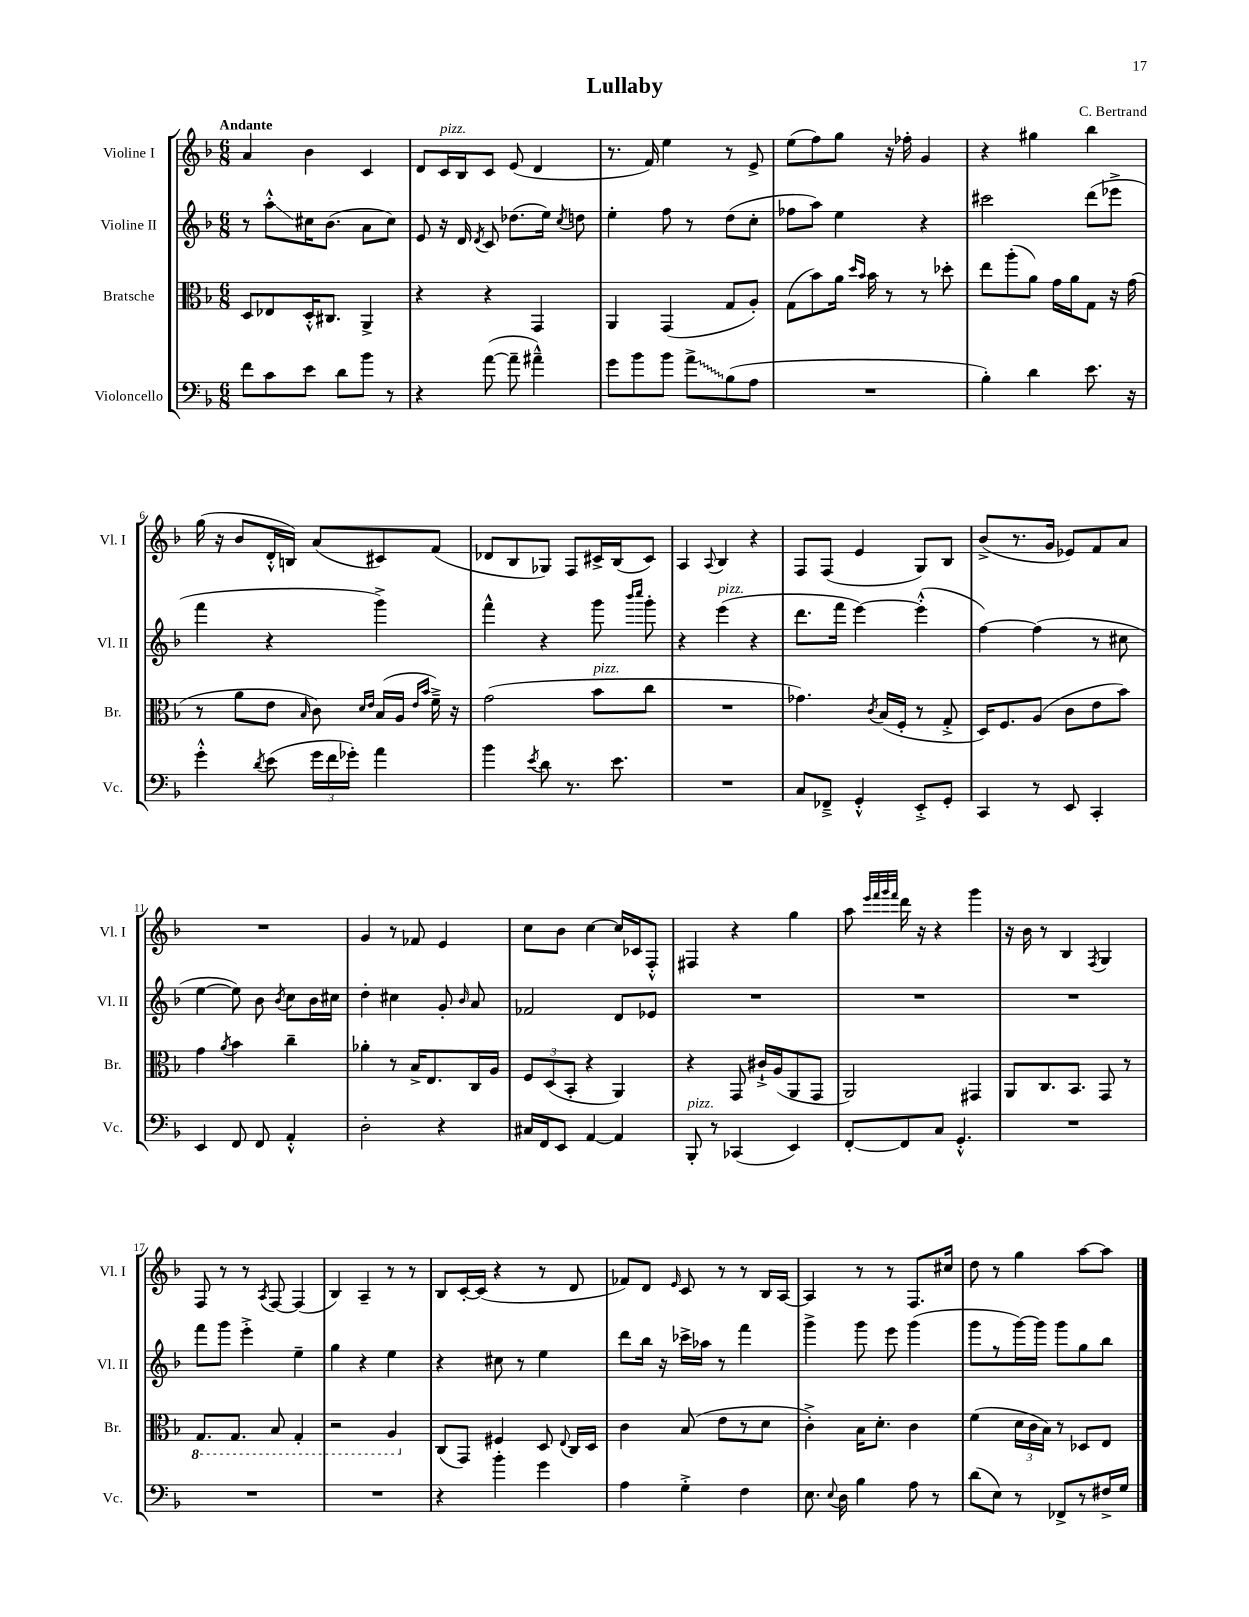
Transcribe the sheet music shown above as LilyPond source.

\header { title = "Lullaby" composer = "C. Bertrand" }
<<
\new StaffGroup <<
\new Staff = "s0" \with { instrumentName = "Violine I" shortInstrumentName = "Vl. I" } {
    \clef treble \key f \major \numericTimeSignature \time 6/8 \tempo "Andante"
    \autoBeamOff a'4 bes'4 c'4 |
    d'8[ c'16^\markup { \italic "pizz." } bes16 c'8] e'8( d'4 |
    r8. f'16) e''4 r8 e'8-> |
    e''8[( f''8) g''8] r16 fes''16-. g'4 |
    r4 gis''4 bes''4 |
    g''16( r16 bes'8[ d'16-.-^ b16]) a'8[( cis'8) f'8]( |
    des'8[ bes8 ges8]) f8[ cis'16-> bes16( cis'8]) |
    a4 \appoggiatura { a8 } bes4 r4 |
    f8[ f8]( e'4 g8[) bes8] |
    bes'8[->( r8. g'16] ees'8[) f'8 a'8] |
    R2. |
    g'4 r8 fes'8 e'4 |
    c''8[ bes'8] c''4~ c''16[ ces'16 f8]-.-^ |
    fis4 r4 g''4 |
    a''8 \grace { e'''32[ f'''32 g'''32 f'''32] } d'''16 r16 r4 g'''4 |
    r16 bes'16 r8 bes4 \acciaccatura { f8 } g4 |
    f8 r8 r8 \acciaccatura { a8 } f8~ f4( |
    bes4) a4-- r8 r8 |
    bes8[ c'16~-. c'16]( r4 r8 d'8 |
    fes'8[) d'8] \grace { e'16 } c'8 r8 r8 bes16[ a16]~ |
    a4 r8 r8 f8.[ cis''16] |
    d''8 r8 g''4 a''8[~ a''8] \bar "|." |
}
\new Staff = "s1" \with { instrumentName = "Violine II" shortInstrumentName = "Vl. II" } {
    \clef treble \key f \major \numericTimeSignature \time 6/8
    \autoBeamOff r8 a''8[-.-^\glissando cis''16 bes'8.]( a'8[ cis''8]) |
    e'8 r16 d'16 \acciaccatura { d'8 } c'8 des''8.[( e''16]) \acciaccatura { c''8 } d''8 |
    e''4-. f''8 r8 d''8[( c''8]-. |
    fes''8[ a''8]) e''4 r4 |
    cis'''2 d'''8[( ees'''8]-> |
    f'''4 r4 g'''4->) |
    f'''4-^ r4 g'''8 \grace { bes'''16[ c''''16] } g'''8-. |
    r4 e'''4^\markup { \italic "pizz." }( r4 |
    d'''8.[ f'''16] e'''4~) e'''4-.-^( |
    f''4~) f''4( r8 cis''8 |
    e''4~ e''8) bes'8 \acciaccatura { bes'8 } c''8[ bes'16 cis''16] |
    d''4-. cis''4 g'8-. \grace { bes'16 } a'8 |
    fes'2 d'8[ ees'8] |
    R2. |
    R2. |
    R2. |
    f'''8[ g'''8] e'''4-.-> e''4-- |
    g''4 r4 e''4 |
    r4 cis''8 r8 e''4 |
    d'''8[ bes''16] r16 ces'''16[-> aes''16] r8 f'''4 |
    g'''4-> g'''8 e'''8 g'''4( |
    g'''8[ r8 g'''16~) g'''16] g'''8[ g''8 bes''8] \bar "|." |
}
\new Staff = "s2" \with { instrumentName = "Bratsche" shortInstrumentName = "Br." } {
    \clef alto \key f \major \numericTimeSignature \time 6/8
    \autoBeamOff d8[ ees8 d16-.-^ cis8.] a,4-> |
    r4 r4 g,4 |
    a,4 g,4( g8[ a8]-.) |
    g8[( bes'8) a'16] \grace { d''16[ bes'16] } bes'16 r8 r8 des''8-. |
    e''8[ a''8-.( a'8]) g'16[ a'16 g8] r16 g'16( |
    r8 a'8[ e'8] \grace { bes16 } c'8) \grace { d'16[ e'16] } bes16[( a16] \grace { e'16[ bes'16] } f'16--->) r16 |
    g'2( bes'8[^\markup { \italic "pizz." } c''8] |
    R2. |
    ges'4.) \acciaccatura { c'8 } bes16[( f16]-. r8 g8-.-> |
    d16[) f8. a8]( c'8[ e'8 bes'8]) |
    g'4 \acciaccatura { a'8 } bes'4 c''4-- |
    aes'4-. r8 bes16[-> e8. c16 a16] |
    \tuplet 3/2 { f8[ d8( bes,8]-. } r4 a,4) |
    r4 g,8 cis'16[-!-> a16( a,8 g,8] |
    a,2) gis,4 |
    a,8[ c8. bes,8.] g,8 r8 |
    \ottava #-1 g,8.[ g,8.] bes,8 g,4-. |
    r2 a,4 \ottava #0 |
    c8[( g,8]) fis4 d8 \appoggiatura { e8 } c16[ d16] |
    c'4 bes8( e'8[ r8 d'8] |
    c'4-.->) bes16[ d'8.]-. c'4 |
    f'4( \tuplet 3/2 { d'16[ c'16 bes16]) } r8 des8[ e8] \bar "|." |
}
\new Staff = "s3" \with { instrumentName = "Violoncello" shortInstrumentName = "Vc." } {
    \clef bass \key f \major \numericTimeSignature \time 6/8
    \autoBeamOff f'8[ c'8 e'8] d'8[ bes'8] r8 |
    r4 a'8~( a'8-- ais'4---^) |
    g'8[ bes'8 bes'8] \once \override Glissando.style = #'zigzag a'8[->\glissando bes8( a8] |
    R2. |
    bes4-.) d'4 e'8. r16 |
    g'4-.-^ \acciaccatura { d'8 } e'8( \tuplet 3/2 { g'16[ f'16 ges'16]-.) } a'4 |
    bes'4 \acciaccatura { e'8 } d'8 r8. e'8. |
    R2. |
    c8[ fes,8]---> g,4-.-^ e,8[-.-> g,8]-. |
    c,4 r8 e,8 c,4-. |
    e,4 f,8 f,8 a,4-.-^ |
    d2-. r4 |
    cis16[ f,16 e,8] a,4~ a,4 |
    bes,,8-.^\markup { \italic "pizz." } r8 ces,4( e,4) |
    f,8[~-. f,8 c8] g,4.-.-^ |
    R2. |
    R2. |
    R2. |
    r4 bes'4-. g'4 |
    a4 g4-.-> f4 |
    e8. \appoggiatura { e8 } d16 bes4 a8 r8 |
    d'8[( e8]) r8 fes,8[-> r8 fis16-> g16] \bar "|." |
}
>>
>>
